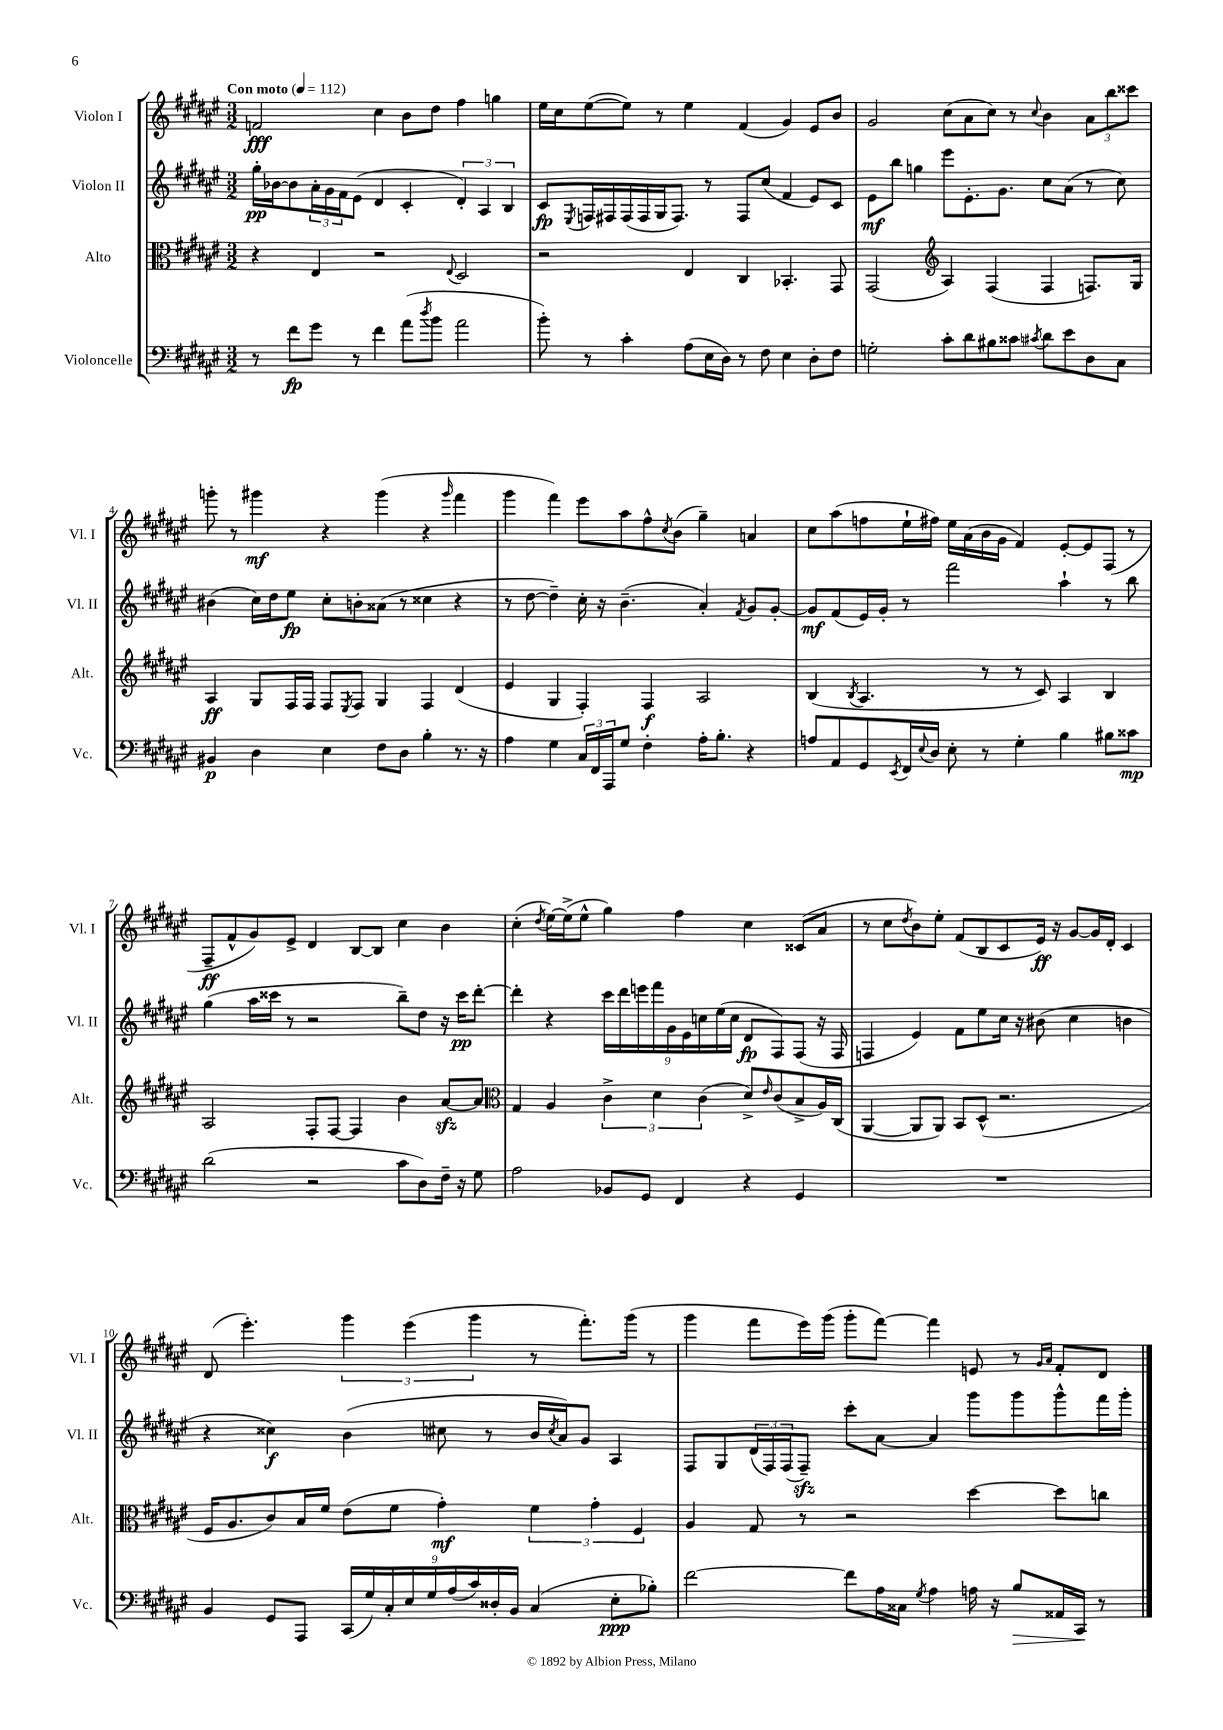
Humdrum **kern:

**kern	**kern	**kern	**kern
*staff4	*staff3	*staff2	*staff1
*clefF4	*clefC3	*clefG2	*clefG2
*k[f#c#g#d#a#e#]	*k[f#c#g#d#a#e#]	*k[f#c#g#d#a#e#]	*k[f#c#g#d#a#e#]
*M3/2	*M3/2	*M3/2	*M3/2
*MM112	*MM112	*MM112	*MM112
8r	4r	16gg#'	2f
.	.	[16b-	.
8f#	.	8b-]	.
8g#	4E#	24a#'	.
.	.	24g#	.
.	.	24f#	.
8r	.	(8e#	.
4f#	2r	4d#	4cc#
(8a#	.	4c#'	8b
8qdd#	.	.	.
8b	.	.	8dd#
.	8qqE#	.	.
2a#	2D#	6d#')	4ff#
.	.	6A#	.
.	.	.	4gg
.	.	6B	.
=	=	=	=
8b')	2r	8c#	16ee#
.	.	.	16cc#
.	.	8qE#	.
8r	.	16F	([8ee#
.	.	16F#	.
4c#'	.	(16F#	8ee#])
.	.	16F#	.
.	.	16G#	8r
.	.	8.F#)	.
(8A#	4E#	.	4ee#
16E#	.	8r	.
16D#)	.	.	.
8r	4C#	8F#	(4f#
8F#	.	(8cc#	.
4E#	4.BB-'	4f#	4g#)
8D#'	.	8e#)	8e#
8F#	8GG#	8c#	8b
=	=	=	=
2G'	(2GG#	8e#	2g#
.	.	8bb	.
.	.	4gg	.
*	*clefG2	*	*
8c#'	4A#)	8eee#	(8cc#
8d#	.	8.e#'	8a#
8B#	(4F#	.	8cc#)
.	.	8.g#	.
8c##	.	.	8r
8qc#	.	.	8qqcc#
8d#	4F#	8cc#	4b
8e#	.	(8a#	.
8D#	8.F)	8r	12a#
.	.	.	12bb
8C#	.	8cc#)	.
.	.	.	12ccc##
.	16G#	.	.
=	=	=	=
4BB#	4A#	(4b#	8ggg'
.	.	.	8r
4D#	8G#	16cc#)	4ggg#
.	.	16dd#	.
.	16F#	8ee#	.
.	16F#	.	.
4E#	8F#	8cc#'	4r
.	8qE#	.	.
.	8F#	8b'	.
8F#	4G#	(8a##	(4ggg#
8D#	.	8r	.
4B'	4F#	4cc##	4r
.	.	.	16qqggg#
8.r	(4d#	4r	4fff#
16r	.	.	.
=	=	=	=
4A#	4e#	8r	4ggg#
.	.	[8dd#	.
4G#	4G#	4dd#~])	4fff#)
24C#	4F#')	16cc#'	8eee#
24FF#	.	.	.
.	.	16r	.
24AAA#	.	.	.
8G#	.	(4.b~	8aa#
4F#'	4F#	.	8ff#^^
.	.	.	8qcc#
.	.	.	(8b
16A#'	2A#	4a#')	4gg#~)
8.B'	.	.	.
.	.	8qf#	.
4r	.	8g#	4a
.	.	[8g#'	.
=	=	=	=
8A	(4B	8g#]	8cc#
8AA#	.	(8f#	(8aa#
.	8qB	.	.
8GG#	4.A#	16e#)	8ff
.	.	16g#'	.
8qEE#	.	.	.
16FF#	.	8r	16ee#`
8qqE#	.	.	.
16D#	.	.	16ff#)
8E#'	.	2fff#	16ee#
.	.	.	(16a#
8r	8r	.	16b
.	.	.	16g#
4G#'	8r	.	4f#)
.	8c#)	.	.
4B	4A#	4aa#`	[8e#'
.	.	.	8e#]
8B#	4B	8r	(8F#
8c##	.	8bb	8r
=	=	=	=
(2d#	2A#	(4gg#	8F#~
.	.	.	8f#^^
.	.	16aa#	8g#)
.	.	16ccc##	.
.	.	8r	8e#^
2r	8F#'	2r	4d#
.	[8F#	.	.
.	4F#]	.	[8B
.	.	.	8B]
8c#	4b	8bb~)	4cc#
8D#)	.	8dd#	.
16F#~	[8a#	16r	4b
16r	.	16ccc##	.
8G#	8a#]	[8ddd#'	.
=	=	=	=
*	*clefC3	*	*
2A#	4G#	4ddd#']	(4cc#'
.	.	.	8qdd#
.	4A#	4r	[16ee#)
.	.	.	(16ee#^]
.	.	.	8ee#^^
8BB-	6c#^	18ccc#	4gg#)
.	.	18ddd#	.
.	.	18eee	.
8GG#	.	.	.
.	6d#	18fff#	.
.	.	18g#	.
4FF#	.	.	4ff#
.	.	18e#	.
.	(6c#	18cc	.
.	.	(18ee#	.
.	.	18cc	.
4r	8d#^)	8d#	4cc#
.	16qqe#	.	.
.	(8c#	8F#)	.
4GG#	8B^	(8F#	(8c##
.	16A#)	16r	8a#
.	(16C#	16F#	.
=	=	=	=
1.r	[4AA#	4F	8r
.	.	.	8cc#
.	.	.	8qdd#
.	8AA#]	4e#)	8b)
.	8AA#)	.	8ee#'
.	8BB	8f#	(8f#
.	(8D#^^	8ee#	8B
.	2.r	16cc#	8c#
.	.	16r	.
.	.	(8b#	16e#)
.	.	.	16r
.	.	4cc#	[8g#
.	.	.	16g#]
.	.	.	16d#'
.	.	4b	4c#
=	=	=	=
4BB	16F#	4r	(8d#
.	8.A#	.	.
.	.	.	4.eee#')
8GG#	8c#)	4cc##)	.
8AAA#	16B	.	.
.	16f#	.	.
(18CC#	(8e#	(4b	6ggg#
18G#)	.	.	.
18C#'	.	.	.
.	8f#	.	.
18E#	.	.	(6eee#
18G#	.	.	.
.	4g#')	8cc#	.
(18A#	.	.	.
18c#)	.	.	6ggg#
.	.	8r	.
18D##'	.	.	.
18BB	.	.	.
(4C#	6f#	16b	8r
.	.	8qcc#	.
.	.	16a#)	.
.	.	8g#	8.fff#')
.	6g#'	.	.
8E#'	.	4A#	.
.	.	.	(16ggg#
.	6F#	.	.
8B-')	.	.	8r
=	=	=	=
[2f#	4A#	8F#	4ggg#
.	.	8G#	.
.	8G#	(24d#	8fff#
.	.	24F#)	.
.	.	(24F#	.
.	8r	8F#~)	16eee#)
.	.	.	(16ggg#
8f#]	2r	8ccc#'	8ggg#'
16A#	.	[8a#	[8fff#)
16C##	.	.	.
8qG#	.	.	.
4A#	.	4a#]	4fff#]
16A	[4dd#	8ggg#	8e
16r	.	.	.
8B	.	8ggg#	8r
.	.	.	16qqg#
.	.	.	16qqa#
16AA##	8dd#]	8ggg#^^	8f#'
16CC#	.	.	.
8r	8cc	16fff#	8d#
.	.	16ggg#'	.
==	==	==	==
*-	*-	*-	*-
